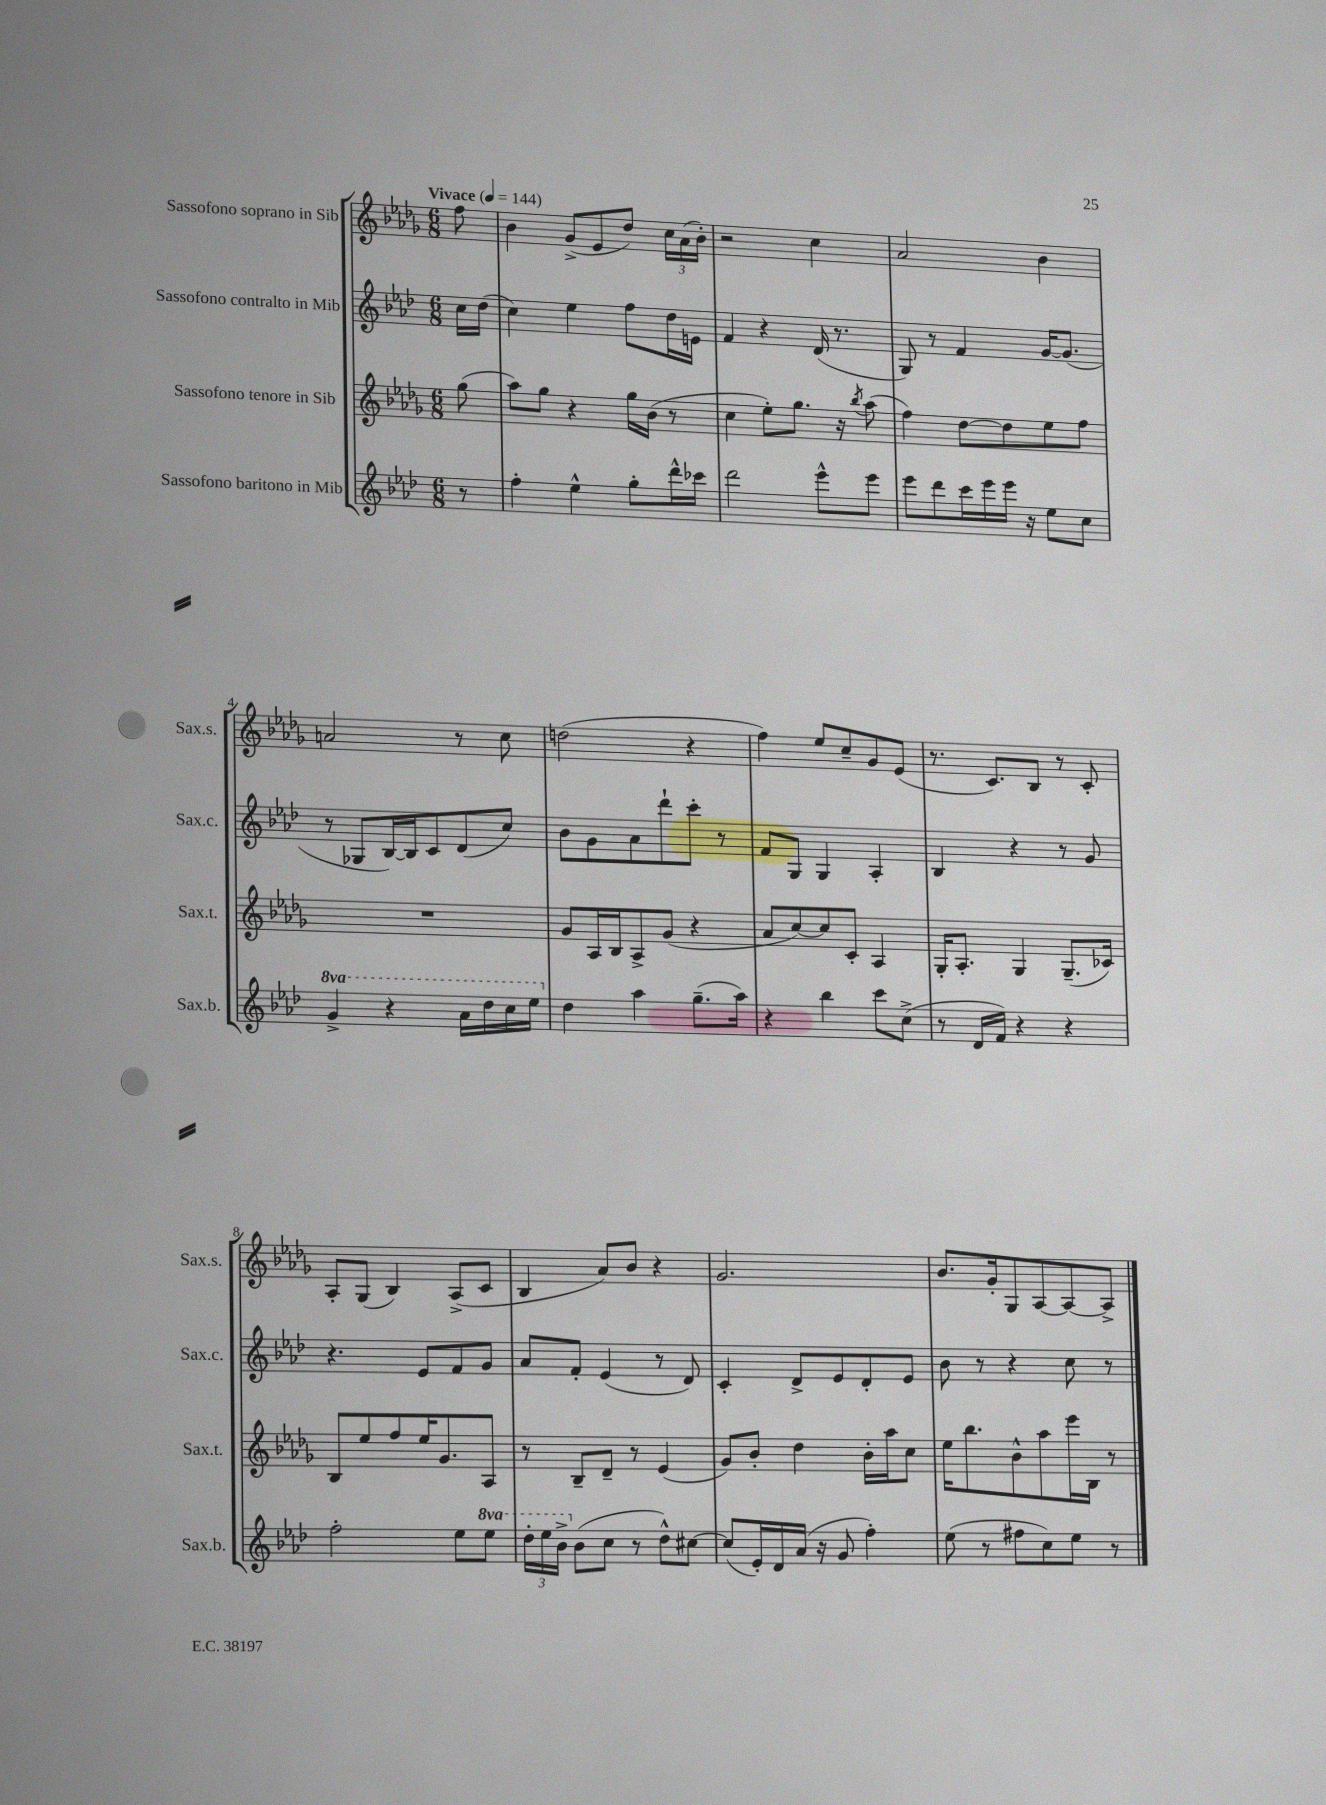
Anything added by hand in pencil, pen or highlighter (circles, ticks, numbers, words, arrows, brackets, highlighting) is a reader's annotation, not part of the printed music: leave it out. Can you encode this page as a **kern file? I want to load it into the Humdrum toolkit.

**kern	**kern	**kern	**kern
*part4	*part3	*part2	*part1
*staff4	*staff3	*staff2	*staff1
*I"Sassofono baritono in Mib	*I"Sassofono tenore in Sib	*I"Sassofono contralto in Mib	*I"Sassofono soprano in Sib
*I'Sax.b.	*I'Sax.t.	*I'Sax.c.	*I'Sax.s.
*clefG2	*clefG2	*clefG2	*clefG2
*k[b-e-a-d-]	*k[b-e-a-d-g-]	*k[b-e-a-d-]	*k[b-e-a-d-g-]
*M6/8	*M6/8	*M6/8	*M6/8
*MM144	*MM144	*MM144	*MM144
=	=	=	=
!	!	!	!LO:TX:a:B:t=Vivace
8r	(8gg-\	16cc\LL	8ff\
.	.	(16dd-\JJ	.
=1	=1	=1	=1
4ff'\	8aa-\L)	4cc\)	4b-\
.	8gg-\J	.	.
4ee-^^\	4r	4ee-\	(8g-^/L
.	.	.	8e-/
8gg'\L	16gg-\LL	8ff\L	8dd-/J)
.	(16b-\JJ	.	.
16ddd-^^\L	8r	16dd-\L	24cc\LL
.	.	.	(24a-\
16ccc-X\JJ	.	16en\JJ	.
.	.	.	24b-'\JJ)
=2	=2	=2	=2
2ddd-\	4cc\	4f/	2r
.	8ee-'\L)	4r	.
.	8.gg-\J	.	.
8eee-^^\L	.	(16d-/	4cc\
.	16r	8.r	.
.	8qbb-/	.	.
8eee-\J	(8aa-\	.	.
=3	=3	=3	=3
8eee-\L	4ff\)	8G/)	2a-/
8ddd-\	.	8r	.
16ccc\L	[8dd-\L	4f/	.
16eee-\	.	.	.
16eee-\JJ	8dd-\]	.	.
16r	.	.	.
8ee-\L	8ee-\	[16g/KL	4b-\
.	.	(8.g/J]	.
8cc\J	8ff\J	.	.
!!LO:LB:g=z
=4	=4	=4	=4
*8va	*	*	*
4gg^/	2.r	8r	2an/
.	.	8G-X/L	.
4r	.	[16B-/L)	.
.	.	16B-/J]	.
.	.	8c/	.
16aa-\LL	.	(8d-/	8r
16ddd-\	.	.	.
16ccc\	.	8cc/J)	8cc\
16eee-\JJ	.	.	.
=5	=5	=5	=5
*X8va	*	*	*
4dd-\	8g-/L	8b-\L	(2ddn\
.	16A-/L	8g\	.
.	16B-/J	.	.
4aa-\	8A-^/	8a-\	.
.	(8g-/J	8ddd-`\	.
(8.gg~\L	4r	8ccc'\J	4r
.	.	8r	.
16aa-\Jk)	.	.	.
=6	=6	=6	=6
4r	8a-/L	8f/L	4ff\)
.	[8cc/)	8G/J	.
4bb-\	8cc/]	4G/	8ee-/L
.	8c'/J	.	8cc~/
8ccc\L	4A-/	4A-'/	8g-/
(8cc^\J	.	.	(8e-/J
=7	=7	=7	=7
8r	16G-'/KL	4B-/	8.r
.	8.A-'/J	.	.
16d-/LL	.	.	.
16f/JJ)	.	.	8.c/L)
4r	4G-/	4r	.
.	.	.	8B-/J
4r	(8.G-~/L	8r	8r
.	.	8g/	8c'/
.	16c-X/Jk)	.	.
!!LO:LB:g=z
=8	=8	=8	=8
2ff'\	8B-/L	4.r	8A-'/L
.	8ee-/	.	(8G-/J
.	8ff/	.	4B-/)
.	16ee-/K	8e-/L	.
.	8.g-/	.	.
8ee-\L	.	8f/	(8A-^/L
*8va	*	*	*
8eee-\J	8A-/J	8g/J	8c/J
=9	=9	=9	=9
24ddd-'\LL	8r	8a-/L	4B-/
24eee-\	.	.	.
24bb-^\JJ	.	.	.
*X8va	*	*	*
(8b-\L	8B-~/L	8f'/J	.
8cc\J	8d-~/J	(4e-/	8a-/L)
8r	8r	.	8b-/J
8dd-^^\L)	(4e-/	8r	4r
[8cc#X\J	.	8d-/)	.
=10	=10	=10	=10
(8cc#/L]	8g-/L)	4c'/	2.g-/
16e-'/L)	8b-'/J	.	.
16d-/	.	.	.
(16a-/JJ	4dd-\	8d-^/L	.
16r	.	.	.
8g/	.	8e-/	.
4ff'\)	16b-'\LL	8d-'/	.
.	16aa-\J	.	.
.	8cc\J	8e-/J	.
=11	=11	=11	=11
(8ee-\	16ee-\KL	8b-\	8.b-/L
.	8.bb-\	.	.
8r	.	8r	.
.	.	.	16g-'/k
8ff#X\L	8b-^^\	4r	8G-/
8cc\)	8aa-\	.	[8A-/
8ee-\J	16eee-\L	8cc\	8A-/_
.	16B-\JJ	.	.
8r	8r	8r	8A-^/J]
==	==	==	==
*-	*-	*-	*-
